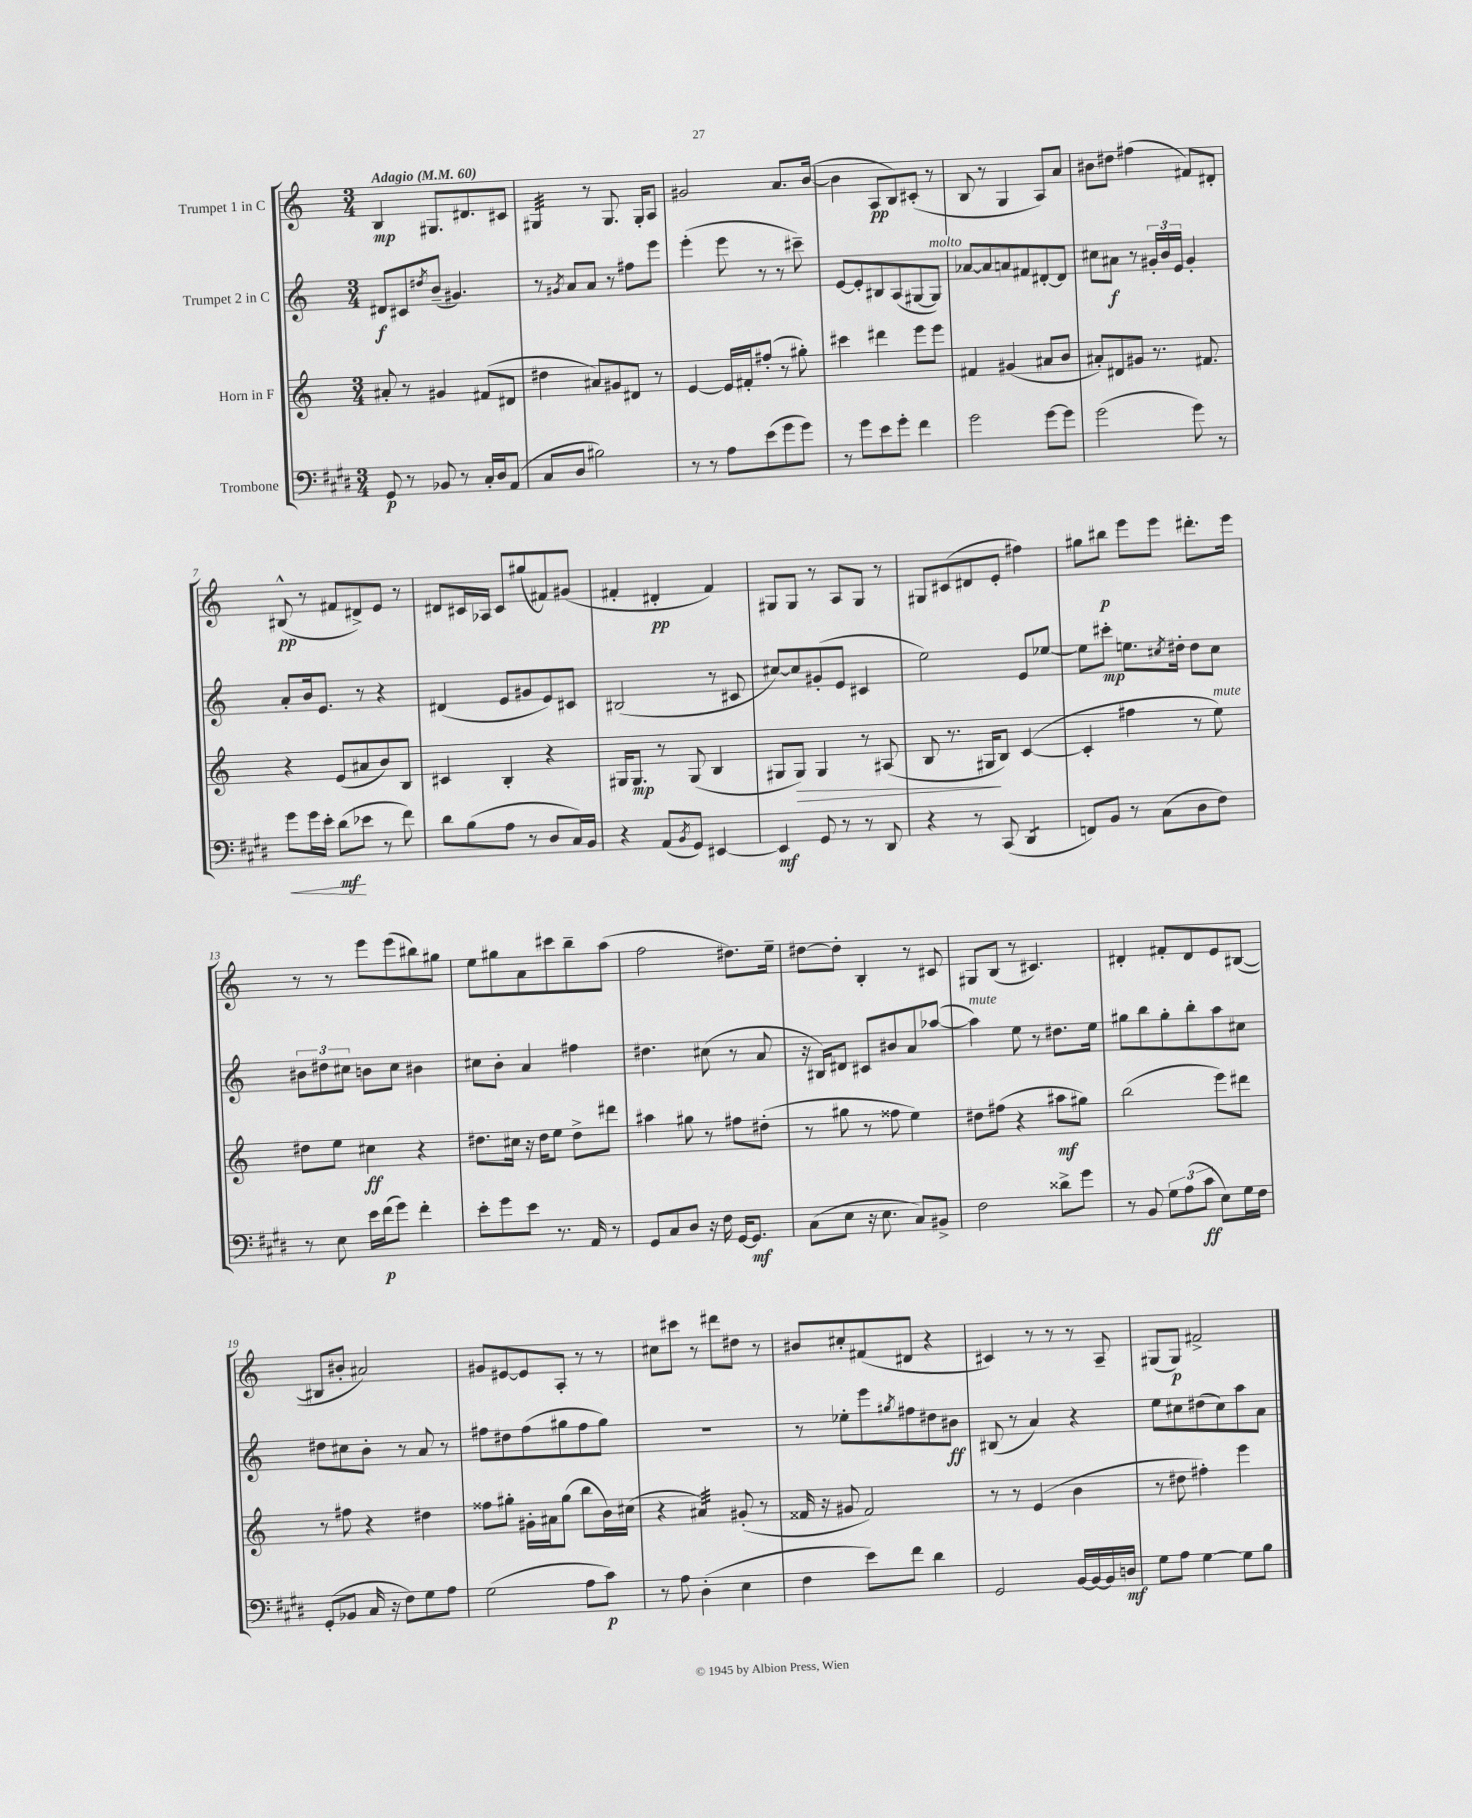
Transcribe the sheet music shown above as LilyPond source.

<<
\new StaffGroup <<
\new Staff = "s0" \with { instrumentName = "Trumpet 1 in C" } {
    \clef treble \key c \major \numericTimeSignature \time 3/4 \tempo "Adagio" 4 = 60
    b4\mp gis8. dis'8. cis'8 |
    gis4:32 r8 gis8. gis16-. a8 |
    gis'2 a'8. b'16~( |
    b'4 a8\pp b8) cis'8-.( r8 |
    b8 r8 g4 a8) a'8 |
    bis'8 dis''8 fis''4( fis'8) dis'8-. |
    bis8-^\pp( r8 fis'8 dis'8->) e'8 r8 |
    dis'8 cis'16 aes16 cis'8 gis''8( fis'8) gis'8( |
    fis'4-. dis'4-.\pp fis'4) |
    gis8 gis8 r8 a8 gis8 r8 |
    gis8 cis'8( dis'8 e'8-. fis''4) |
    gis''8 bis''8\p e'''8 e'''8 dis'''8.-. e'''16 |
    r8 r8 e'''8 e'''8( bis''8) gis''8 |
    e''8 gis''8 a'8 cis'''8 b''8-- a''8( |
    f''2 dis''8.) e''16-- |
    dis''8~ dis''8-. b4-. r8 cis'8 |
    gis8 b8( r8 cis'4.) |
    dis'4-. fis'8-. dis'8 e'8 bis8~( |
    bis8 bis'8-. ais'2) |
    gis'8 eis'8~ eis'8 a8-. r8 r8 |
    cis''8 cis'''8 r8 dis'''8 dis''8 r8 |
    bis'8 cis''8-. fis'8( dis'8 r4 |
    cis'4) r8 r8 r8 a8-- |
    gis8( gis8\p) fis'2-> \bar "|." |
}
\new Staff = "s1" \with { instrumentName = "Trumpet 2 in C" } {
    \clef treble \key c \major \numericTimeSignature \time 3/4
    dis'8\f cis'8 \acciaccatura { dis''8 } b'8--( gis'4.) |
    r8 \acciaccatura { gis'8 } a'8 a'8 r8 fis''8 e'''8 |
    e'''4-.( e'''8 r8 r8 cis'''8--) |
    e'8~ e'8-. bis8 a8( gis8~ gis8^\markup { \italic "molto" }) |
    aes'8~ aes'8 a'8 fis'8 dis'8~-. dis'8 |
    cis''8 ais'8\f r8 \tuplet 3/2 { gis'16-. b'16 e'16 } gis'4-. |
    a'8-. b'16 e'8. r8 r4 |
    dis'4( e'8 gis'8 e'8) cis'8 |
    bis2( r8 cis'8 |
    cis''8~) cis''8 gis'8-.( e'8 cis'4 |
    e''2) e'8 ees''8~ |
    ees''8 cis'''8-.\mp e''8. \acciaccatura { cis''8 } dis''16-. dis''8 cis''8 |
    \tuplet 3/2 { bis'8 dis''8 cis''8 } b'8 cis''8 bis'4 |
    cis''8 b'8-. a'4 fis''4 |
    dis''4. cis''8( r8 a'8 |
    r16 bis16) dis'8 cis'8 bis'8 a'8 aes''8~( |
    aes''4^\markup { \italic "mute" }) e''8 r8 dis''8. e''16 |
    gis''8 b''8 gis''8-. b''8-. a''8 cis''8 |
    dis''8 cis''8 b'8-. r8 a'8 r8 |
    fis''8 dis''8 fis''8( gis''8 fis''8 gis''8) |
    R2. |
    r8 ees''8-. e'''8 \acciaccatura { gis''8 } fis''8 dis''8 bis'8\ff |
    bis8( r8 a'4) r4 |
    e''8 cis''8 dis''8( cis''8) a''8 a'8 \bar "|." |
}
\new Staff = "s2" \with { instrumentName = "Horn in F" } {
    \clef treble \key c \major \numericTimeSignature \time 3/4
    ais'8-. r8 gis'4 fis'8( dis'8 |
    dis''4 ais'8) gis'8 dis'8 r8 |
    e'4~ e'16 fis'16-. fis''8-.( r8 gis''8-.) |
    cis'''4 dis'''4 e'''8 e'''8 |
    fis'4 gis'4( ais'8 b'8 |
    ais'8-.) dis'8 gis'8 r8. fis'8. |
    r4 e'8( ais'8 b'8) b8 |
    cis'4 b4-. r4 |
    gis16 gis8.\mp r8 gis8( b4 |
    gis8 gis8\>) gis4 r8 ais8( |
    b8 r8. gis16\! b8) c'4~( |
    c'4-. fis''4 r8 e''8^\markup { \italic "mute" }) |
    dis''8 e''8 cis''4\ff r4 |
    dis''8. cis''16 r16 dis''16 e''8 dis''8-> dis'''8 |
    ais''4 gis''8 r8 fis''8 dis''8-.( |
    r8 gis''8 r8 fisis''8 e''4) |
    dis''8 fis''8( r4 ais''8\mf gis''8) |
    b''2( e'''8) dis'''8 |
    r8 fis''8 r4 dis''4 |
    fisis''8 gis''8-. gis'16-. ais'16 gis''8( b''8 b'16) cis''16( |
    r4 ais'4:32) gis'8-.( r8 |
    fisis'16 r16 gis'8 fisis'2) |
    r8 r8 e'4( b'4 |
    r8 dis''8 fis''4-.) e'''4 \bar "|." |
}
\new Staff = "s3" \with { instrumentName = "Trombone" } {
    \clef bass \key e \major \numericTimeSignature \time 3/4
    gis,8\p r8 bes,8 r8 cis16-. dis16 a,8( |
    cis8 dis8 bis2) |
    r8 r8 a8 e'8( gis'8 gis'8) |
    r8 gis'8 e'8 gis'8-. fis'4 |
    gis'2 gis'8~ gis'8 |
    gis'2( gis'8) r8 |
    gis'8\< gis'16 e'16-. dis'8\mf\!( ees'8 r8 fis'8) |
    dis'8 b8( a8 r8 dis8 cis16) b,16 |
    r4 a,8( \acciaccatura { b,8 } gis,8) eis,4~ |
    eis,4\mf gis,8 r8 r8 dis,8 |
    r4 r8 cis,8( dis,4:8 |
    f,8) b,8 r8 cis8( dis8 fis8) |
    r8 e8 e'16 fis'16\p( gis'8) fis'4-. |
    e'8-. gis'8 e'8 r8. a,16 r8 |
    gis,8 cis8 dis8 r16 fis16 gis,16~ gis,8.\mf |
    cis8( e8 r16 e8. cis8) bis,8-> |
    fis2 disis'8-> gis'8 |
    r8 b,8 \tuplet 3/2 { gis8 a8( cis'8\ff } e8) gis16 fis16 |
    gis,8-.( bes,8 cis16 r16 fis8) gis8 a8 |
    gis2( a8 cis'8\p) |
    r8 a8 dis4-.( e4 |
    fis4 e'8) fis'8 dis'4 |
    gis,2 b,16~ b,16~ b,16 d16\mf |
    gis8 a8 gis4~ gis8 b8 \bar "|." |
}
>>
>>
